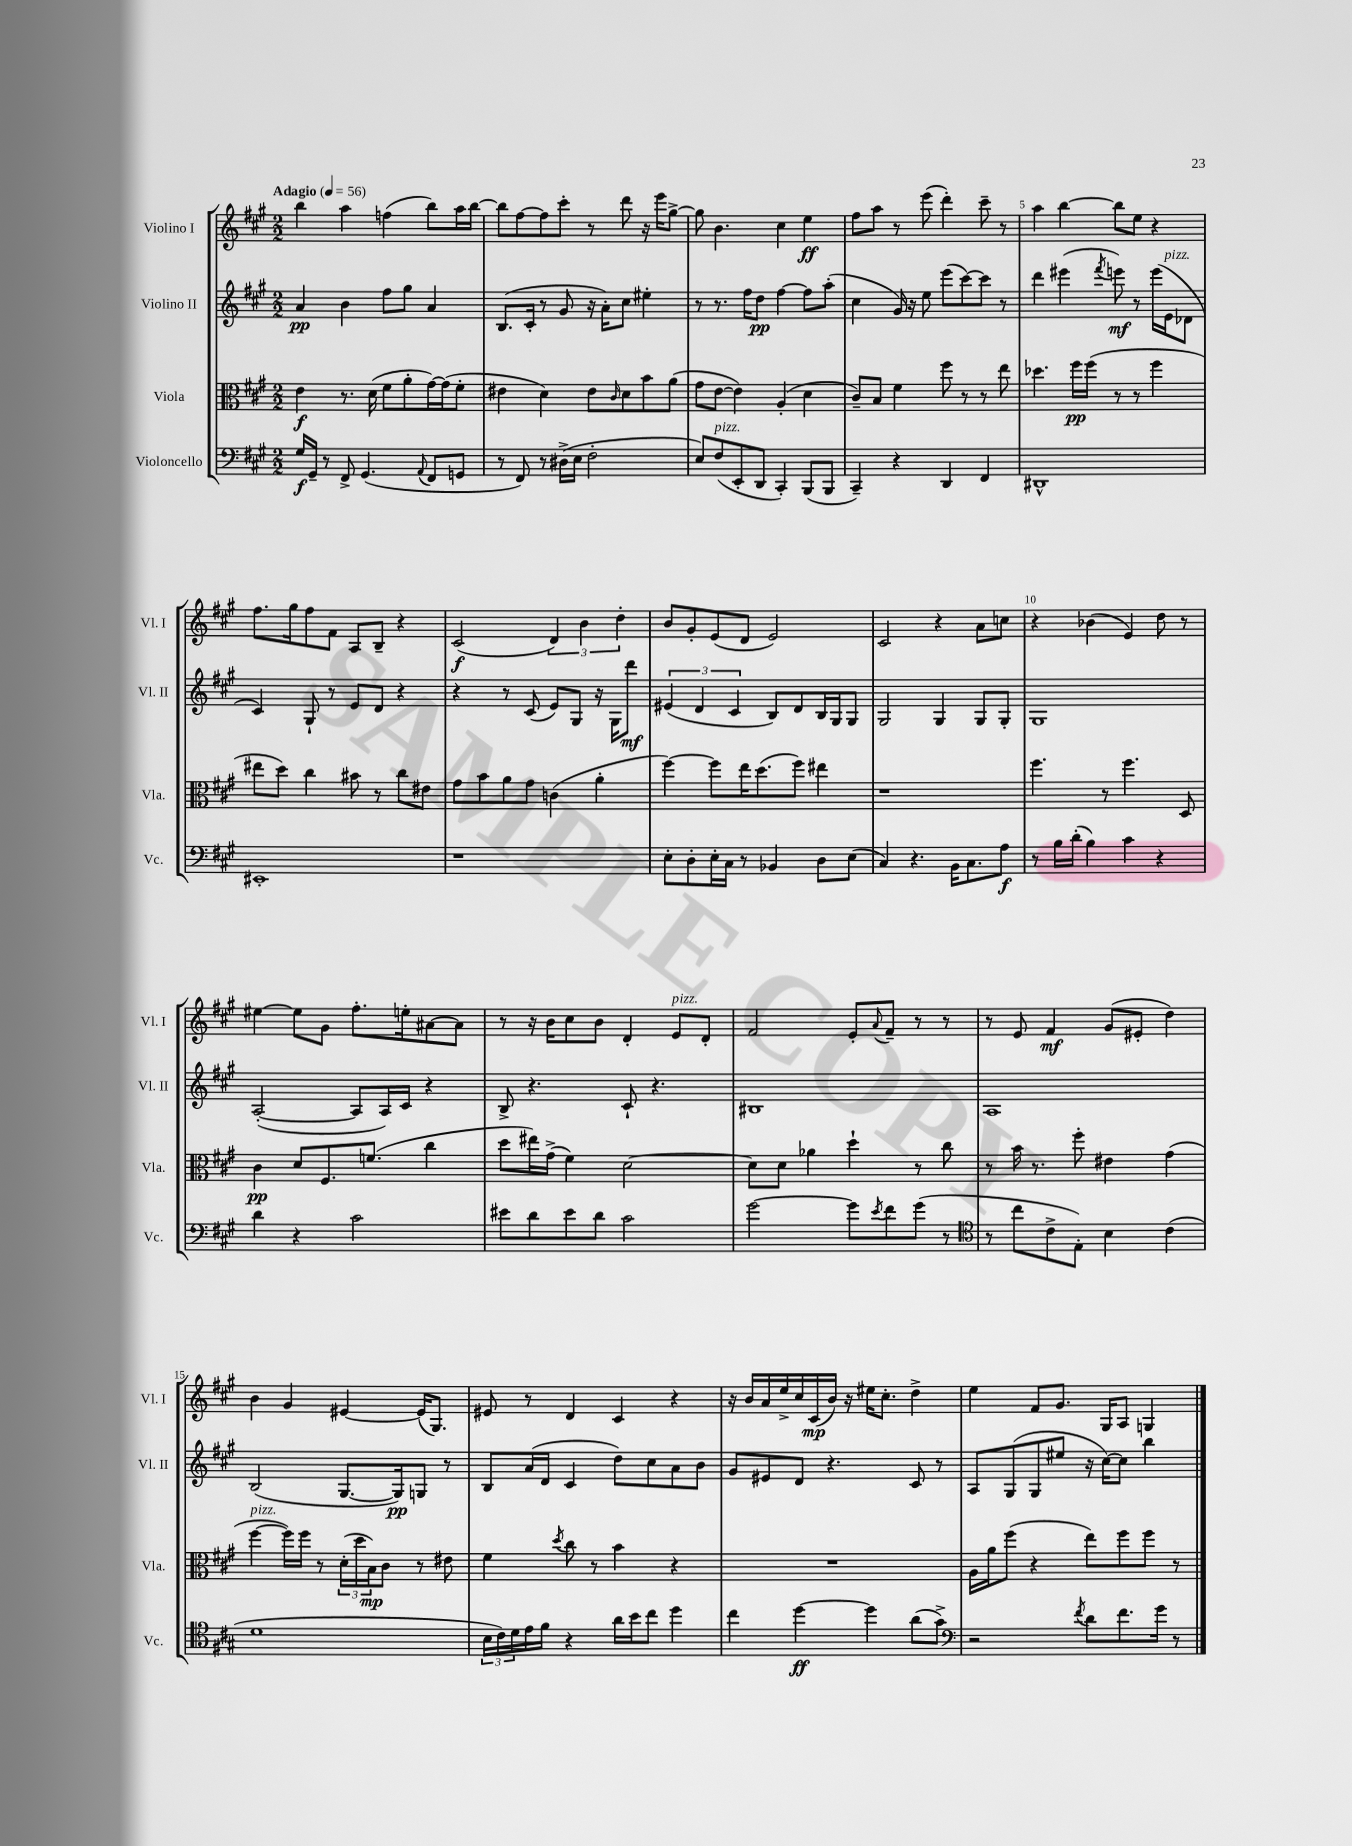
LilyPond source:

<<
\new StaffGroup <<
\new Staff = "s0" \with { instrumentName = "Violino I" shortInstrumentName = "Vl. I" } {
    \clef treble \key a \major \numericTimeSignature \time 2/2 \tempo "Adagio" 4 = 56
    b''4 a''4 f''4( b''8) a''16 b''16~ |
    b''8 fis''8~ fis''8 cis'''8-. r8 d'''8 r16 e'''16 gis''8~-> |
    gis''8 b'4. cis''4 e''4\ff |
    fis''8 a''8 r8 e'''8( d'''4-.) cis'''8-- r8 |
    a''4 b''4~ b''8 e''8 r4 |
    fis''8. gis''16 fis''8 fis'8 a8 b8-- r4 |
    cis'2\f( \tuplet 3/2 { d'4) b'4 d''4-. } |
    b'8 gis'8-. e'8( d'8 e'2) |
    cis'2 r4 a'8 c''8 |
    r4 bes'4( e'4) d''8 r8 |
    eis''4~ eis''8 gis'8 fis''8.-. e''16-. ais'8~ ais'8 |
    r8 r16 b'16 cis''8 b'8 d'4-. e'8^\markup { \italic "pizz." } d'8-. |
    fis'2 e'8-. \appoggiatura { a'8 } fis'8-- r8 r8 |
    r8 e'8 fis'4\mf gis'8( eis'8-. d''4) |
    b'4 gis'4 eis'4~ eis'16( gis8.) |
    eis'8 r8 d'4 cis'4 r4 |
    r16 b'16 a'16 e''16-> cis''16 cis'16\mp( b'16) r16 eis''16 cis''8.-. d''4-> |
    e''4 fis'8 gis'8. gis16 a8 g4 \bar "|." |
}
\new Staff = "s1" \with { instrumentName = "Violino II" shortInstrumentName = "Vl. II" } {
    \clef treble \key a \major \numericTimeSignature \time 2/2
    a'4\pp b'4 fis''8 gis''8 a'4 |
    b8.( cis'16-. r8 gis'8 r16 a'16-.) cis''8 eis''4-. |
    r8 r8. fis''16 d''8\pp fis''4~ fis''8 a''8-.( |
    cis''4 gis'16) r16 e''8 e'''8( cis'''8~) cis'''8 r8 |
    d'''4 eis'''4( \acciaccatura { fis'''8 } e'''8\mf) r8 e'''16( e'16^\markup { \italic "pizz." } des'8 |
    cis'4) gis8-! r8 e'8 d'8 r4 |
    r4 r8 cis'8( e'8) gis8 r16 gis16 d'''8\mf |
    \tuplet 3/2 { eis'4( d'4 cis'4 } b8) d'8 b16 gis16 gis8 |
    gis2 gis4 gis8 gis8-. |
    gis1 |
    a2~-.( a8 a16) cis'16 r4 |
    b8-> r4. cis'8-! r4. |
    bis1 |
    a1 |
    b2( gis8.~ gis16\pp) g8 r8 |
    b8 a'16( d'16 cis'4 d''8) cis''8 a'8 b'8 |
    gis'8 eis'8 d'8 r4. cis'8 r8 |
    a8 gis8( gis8 eis''8 r16 cis''16~) cis''8 b''4 \bar "|." |
}
\new Staff = "s2" \with { instrumentName = "Viola" shortInstrumentName = "Vla." } {
    \clef alto \key a \major \numericTimeSignature \time 2/2
    e'4\f r8. d'16( fis'8 a'8-. gis'16~) gis'16( fis'8-. |
    eis'4 d'4) eis'8 \grace { cis'16 } d'8 b'8 a'8( |
    gis'8 e'8~ e'4) a4-.( d'4 |
    cis'8--) b8 fis'4 fis''8 r8 r8 e''8 |
    des''4. fis''16\pp fis''16( r8 r8 fis''4 |
    eis''8 d''8) cis''4 bis'8 r8 cis''8 eis'8 |
    gis'8 b'8 a'8 gis'8 c'4( a'4-. |
    fis''4~) fis''8 e''16 d''8.( fis''8) eis''4 |
    r1 |
    fis''4. r8 fis''4. d8 |
    cis'4\pp d'8 fis8. f'8.( cis''4 |
    d''8 eis''16) gis'16->( fis'4) d'2~ |
    d'8 d'8 aes'4 d''4-! r8 cis''8 |
    r8 b'16 r8. fis''8-. eis'4 gis'4( |
    fis''4~^\markup { \italic "pizz." } fis''16) fis''16 r8 \tuplet 3/2 { d'16-.( d''16 b16\mp) } cis'8 r8 eis'8 |
    fis'4 \acciaccatura { d''8 } cis''8 r8 b'4 r4 |
    R1 |
    a16 a'16 fis''8( r4 e''8) fis''8 fis''8 r8 \bar "|." |
}
\new Staff = "s3" \with { instrumentName = "Violoncello" shortInstrumentName = "Vc." } {
    \clef bass \key a \major \numericTimeSignature \time 2/2
    gis16\f gis,16-- r8 fis,8-> gis,4.( \appoggiatura { a,8 } fis,8 g,8 |
    r8 fis,8) r8 dis16->( e16 fis2-. |
    e8) fis8^\markup { \italic "pizz." }( e,8-. d,8 cis,4-.) b,,8( b,,8 |
    cis,4--) r4 d,4 fis,4 |
    dis,1-^ |
    eis,1-. |
    r1 |
    e8-. d8-. e16-. cis16 r8 bes,4 d8 e8( |
    cis4) r4. b,16 cis8. a8\f |
    r8 b16 d'16-.( b4) cis'4 r4 |
    d'4 r4 cis'2 |
    eis'8 d'8 eis'8 d'8 cis'2 |
    gis'2~ gis'8 \acciaccatura { e'8 } fis'8 gis'8( r8 |
    \clef tenor r8 cis''8 cis'8-> e8-.) b4 cis'4( |
    d'1 |
    \tuplet 3/2 { b16 cis'16) d'16 } e'16 fis'16 r4 a'16 b'16 cis''8 d''4 |
    cis''4 d''4~\ff d''4 a'8( gis'8->) |
    \clef bass r2 \acciaccatura { fis'8 } d'8 fis'8. gis'16 r8 \bar "|." |
}
>>
>>
\layout { \context { \Score \override BarNumber.break-visibility = ##(#f #t #t) barNumberVisibility = #(every-nth-bar-number-visible 5) } }
